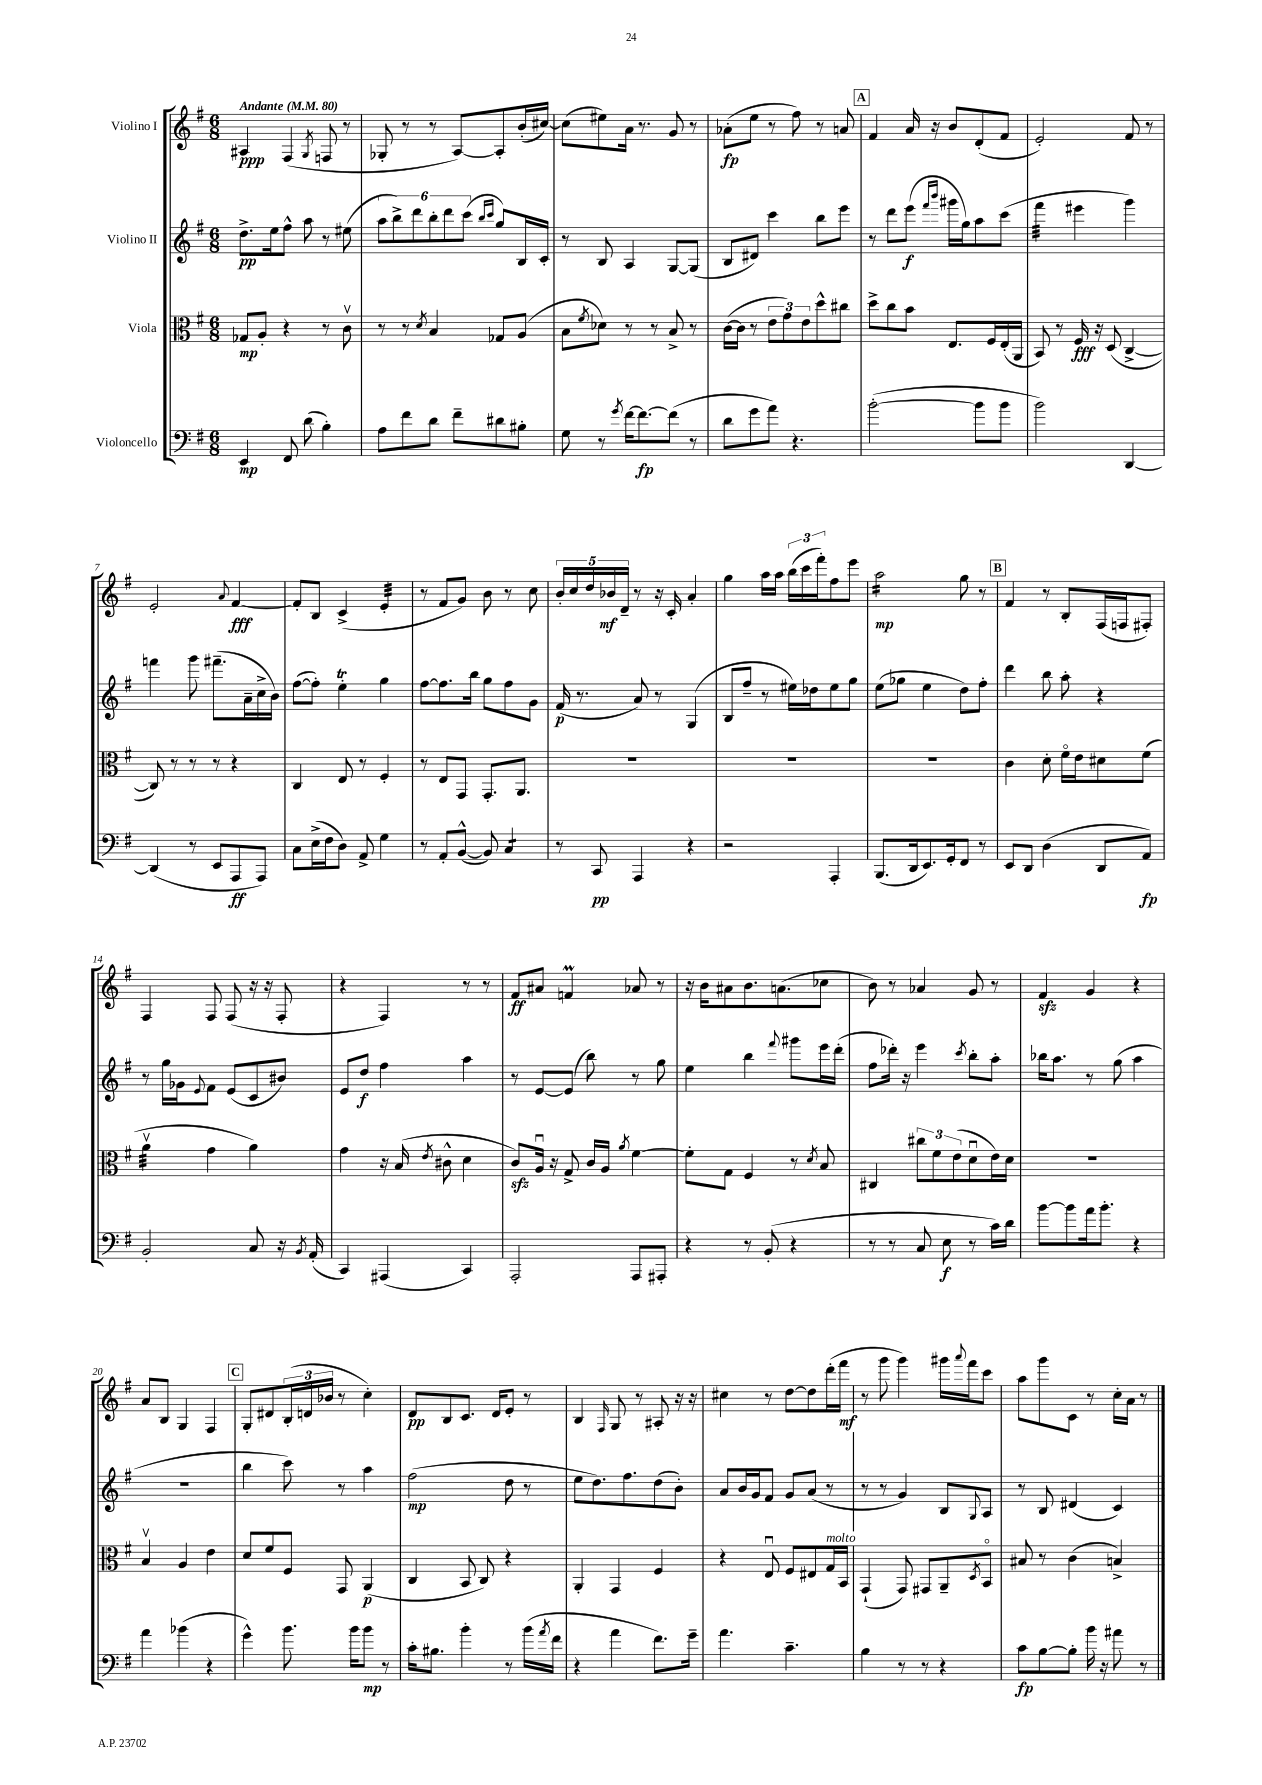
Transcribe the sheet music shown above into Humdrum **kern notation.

**kern	**kern	**kern	**kern
*staff4	*staff3	*staff2	*staff1
*clefF4	*clefC3	*clefG2	*clefG2
*k[f#]	*k[f#]	*k[f#]	*k[f#]
*M6/8	*M6/8	*M6/8	*M6/8
*MM80	*MM80	*MM80	*MM80
4EE/	8G-/L	8.dd^\L	4A#/
.	8A'/J	.	.
.	.	16ee\k	.
8FF#/	4r	8ff#^^\J	(4F#/
(8d\	.	8aa\	.
.	.	.	8qG/
4B'\)	8r	8r	8F/
.	8cv\	(8ee#\	8r
=	=	=	=
8A\L	8r	12aa\L	8G-'/
.	.	12bb^\)	.
8f#\	8r	.	8r
.	.	12ddd\	.
.	8qd/	.	.
8d\J	4B/	12bb'\	8r
.	.	12ddd\	.
8f#~\L	.	.	[8A/L)
.	.	(12ccc\J	.
.	.	16qqbb/LL	.
.	.	16qqccc/JJ	.
8d#\	8G-/L	8gg/L)	8A'/]
8B#'\J	(8A/J	16B/L	(16b'/L
.	.	16c'/JJ	[16cc#/JJ)
=	=	=	=
8G\	8B\L	8r	(8cc#\]L
.	8qf#/	.	.
8r	8d-\J)	8B/	8ee#\)
8qg/	.	.	.
[16f#\LK	8r	4A/	16a\Jk
8.f#\_	.	.	8.r
.	8r	.	.
(8f#\]J	8B^/	[8G/L	8g/
8r	8r	(8G/]J	8r
=	=	=	=
8d\L	([16c\LL	8B/L	(8a-'\L
.	16c\]JJ	.	.
8g\	8r	8d#/J)	8ee\J
8a\J)	12e\L	4ccc\	8r
.	12g\)	.	.
4.r	.	.	8ff#\)
.	12e\	.	.
.	8dd^^\	8bb\L	8r
.	8cc#\J	8eee\J	8a/
=	=	=	=
([2b'\	8dd^\L	8r	4f#/
.	8cc\	8ddd\L	.
.	8b\J	(8eee\J	16a/
.	.	.	16r
.	.	16qqfff#/LL	.
.	.	16qqbbb/JJ	.
.	8.E/L	16ggg#\LL	8b/L
.	.	16gg\J)	.
8b\]L	.	8aa\	(8d'/
.	16F#/L	.	.
8b\J	(16E'/	(8ccc\J	8f#/J
.	16AA/JJ	.	.
=	=	=	=
2b\)	8BB/)	4fff#\	2e'/)
.	8r	.	.
.	16F#/	4eee#\	.
.	16r	.	.
.	(8D/	.	.
[4DD/	[4C^/	4ggg\)	8f#/
.	.	.	8r
=	=	=	=
(4DD/]	8C/])	4fff\	2e'/
.	8r	.	.
8r	8r	8ggg\	.
8EE/L	8r	(8.fff#~\L	.
.	.	.	8qqa/
8AAA/	4r	.	[4f#/
.	.	16a~\L	.
8AAA/J)	.	16cc^\	.
.	.	16b\JJ)	.
=	=	=	=
8C\L	4C/	([8ff#\L	8f#'/]L
(16E^\L	.	8ff#'\]J)	8B/J
16F#\J	.	.	.
8D\J)	8E/	4ee'\	(4c^/
8AA^/	8r	.	.
4G\	4F#'/	4gg\	4e'/
=	=	=	=
8r	8r	[8ff#\L	8r
8AA'/L	8E/L	8.ff#\]	8f#/L
([8BB^^/J	8GG/J	.	8g/J)
.	.	16bb\Jk	.
8BB/])	8.GG'/L	8gg\L	8b\
4C/	.	8ff#\	8r
.	8.AA/J	.	.
.	.	8g\J	8cc\
=	=	=	=
8r	2.r	(16f#/	20b'/LL
.	.	.	20cc/
.	.	8.r	.
.	.	.	20dd/
8CC/	.	.	.
.	.	.	20b-/
.	.	.	20d~/JJ
4AAA/	.	8a/)	8r
.	.	8r	16r
.	.	.	16c'/
4r	.	(4G/	4a'/
=	=	=	=
2r	2.r	8B/L	4gg\
.	.	8ff#~/J	.
.	.	8r	16aa\LL
.	.	.	16aa\JJ
.	.	16ee#\LL)	(24bb\LL
.	.	.	24ccc\
.	.	16dd-\J	.
.	.	.	24fff#'\J)
4AAA'/	.	8ee#\	8ff#\
.	.	8gg\J	8eee\J
=	=	=	=
(8.BBB/L	2.r	(8ee\L	2aa\
.	.	8gg-\J	.
16DD/k	.	.	.
8.EE/)	.	4ee\	.
16GG'/k	.	.	.
8FF#/J	.	8dd\L)	8gg\
8r	.	8ff#'\J	8r
=	=	=	=
8EE/L	4c\	4ddd\	4f#/
8DD/J	.	.	.
(4D\	8d'\	8bb\	8r
.	16f#o\LL	8aa'\	8B'/L
.	16e\J	.	.
8DD/L	8d#\	4r	(16F#/L
.	.	.	16F/J
8AA/J)	(8f#\J	.	8F#'/J)
=	=	=	=
2BB'/	4av\	8r	4F#/
.	.	16gg\LL	.
.	.	16g-\J	.
.	.	8qqe/	.
.	4g\	8f#\J	8F#/
.	.	(8e/L	(8F#/
8C/	4a\)	8c/	16r
.	.	.	16r
16r	.	8b#/J)	8F#'/
8qBB/	.	.	.
(16AA'/	.	.	.
=	=	=	=
4CC/)	4g\	8e/L	4r
.	.	8dd/J	.
(4AAA#/	16r	4ff#\	4F#/)
.	(16B/	.	.
.	8qe/	.	.
.	8c#^^\	.	.
4CC/)	4d\	4aa\	8r
.	.	.	8r
=	=	=	=
2AAA'/	8c/L)	8r	8f#/L
.	16Au/Jk	[8e/L	8a#/J
.	16r	.	.
.	8G^/	(8e/]J	4f/
.	16c/LL	8bb\)	.
.	16A/JJ	.	.
.	8qa/	.	.
8AAA/L	[4f#\	8r	8a-/
8AAA#'/J	.	8gg\	8r
=	=	=	=
4r	8f#'\]L	4ee\	16r
.	.	.	16b\LK
.	8G\J	.	8a#\
8r	4F#/	4bb\	8.b\
(8BB'/	.	.	.
.	.	.	(8.a\
.	.	8qqfff#/	.
4r	8r	8ggg#\L	.
.	8qd/	.	.
.	8B/	16eee\L	8cc-\J
.	.	(16ddd'\JJ	.
=	=	=	=
8r	4C#/	8ff#\L	8b\)
8r	.	16ddd-'\Jk)	8r
.	.	16r	.
8C/	12cc#\L	4eee\	4a-/
.	12f#\	.	.
8E\	.	.	.
.	(12e\	.	.
.	.	8qccc/	.
8r	8du\	8bb'\L	8g/
16c\LL)	16e\L)	8aa'\J	8r
16d\JJ	16d\JJ	.	.
=	=	=	=
[8b\L	2.r	16bb-\LK	4f#/
.	.	8.aa\J	.
8b\]	.	.	.
16a\k	.	8r	4g/
8.b'\J	.	.	.
.	.	(8gg\	.
4r	.	4aa\	4r
=	=	=	=
4a\	4Bv/	2.r	8a/L
.	.	.	8B/J
(4b-\	4A/	.	4G/
4r	4e\	.	4F#/
=	=	=	=
4g^^\)	8d/L	4bb\	8G'/L
.	8f#/	.	8d#/
8.b\	8F#/J	8ccc\)	(24B'/L
.	.	.	24d/
.	.	.	24b-/JJ
.	8GG/	8r	8r
16b\LK	.	.	.
8b\J	(4AA/	4aa\	4cc'\)
8r	.	.	.
=	=	=	=
16c'\LK	4C/	(2ff#\	8d/L
8.B#\J	.	.	.
.	.	.	8B/
4b'\	8BB/	.	8.c/J
.	8C/)	.	.
.	.	.	16d/LK
8r	4r	8dd\	8e'/J
(16b\LL	.	8r	8r
8qa/	.	.	.
16f#\JJ	.	.	.
=	=	=	=
4r	4AA'/	8ee\L	4B/
.	.	8.dd\)	.
.	.	.	16qqF#/
4a\	4GG/	.	8G/
.	.	8.ff#\	.
.	.	.	8r
8.f#\L)	4F#/	(8dd\	8A#'/
.	.	8b'\J)	16r
16g~\Jk	.	.	16r
=	=	=	=
4.a\	4r	8a/L	4cc#\
.	.	16b/L	.
.	.	16g/J	.
.	8Eu/	8f#/J	8r
4.c~\	8F#/L	8g/L	[8dd\L
.	8E#/	(8a/J	8dd\]
.	16G/L	8r	(16ddd'\L
.	16BB/JJ	.	16fff#\JJ
=	=	=	=
4B\	(4GG`/	8r	8r
.	.	8r	8ggg\
8r	8GG/)	4g/)	4ggg\)
8r	8GG#/L	.	.
4r	8AA~/	8B/L	16ggg#\LL
.	.	.	8qqaaa/
.	.	.	16fff#\J
.	8qD/	8qqG/	.
.	8BBo/J	8A/J	8ccc\J
=	=	=	=
8c\L	8B#/	8r	8aa\L
[8B\	8r	8B/	8ggg\
8B'\]J	(4c\	(4d#/	8c\J
16b\	.	.	8r
16r	.	.	.
8a#\	4B^/)	4c/)	16cc'\LL
.	.	.	16a\JJ
8r	.	.	8r
==	==	==	==
*-	*-	*-	*-
